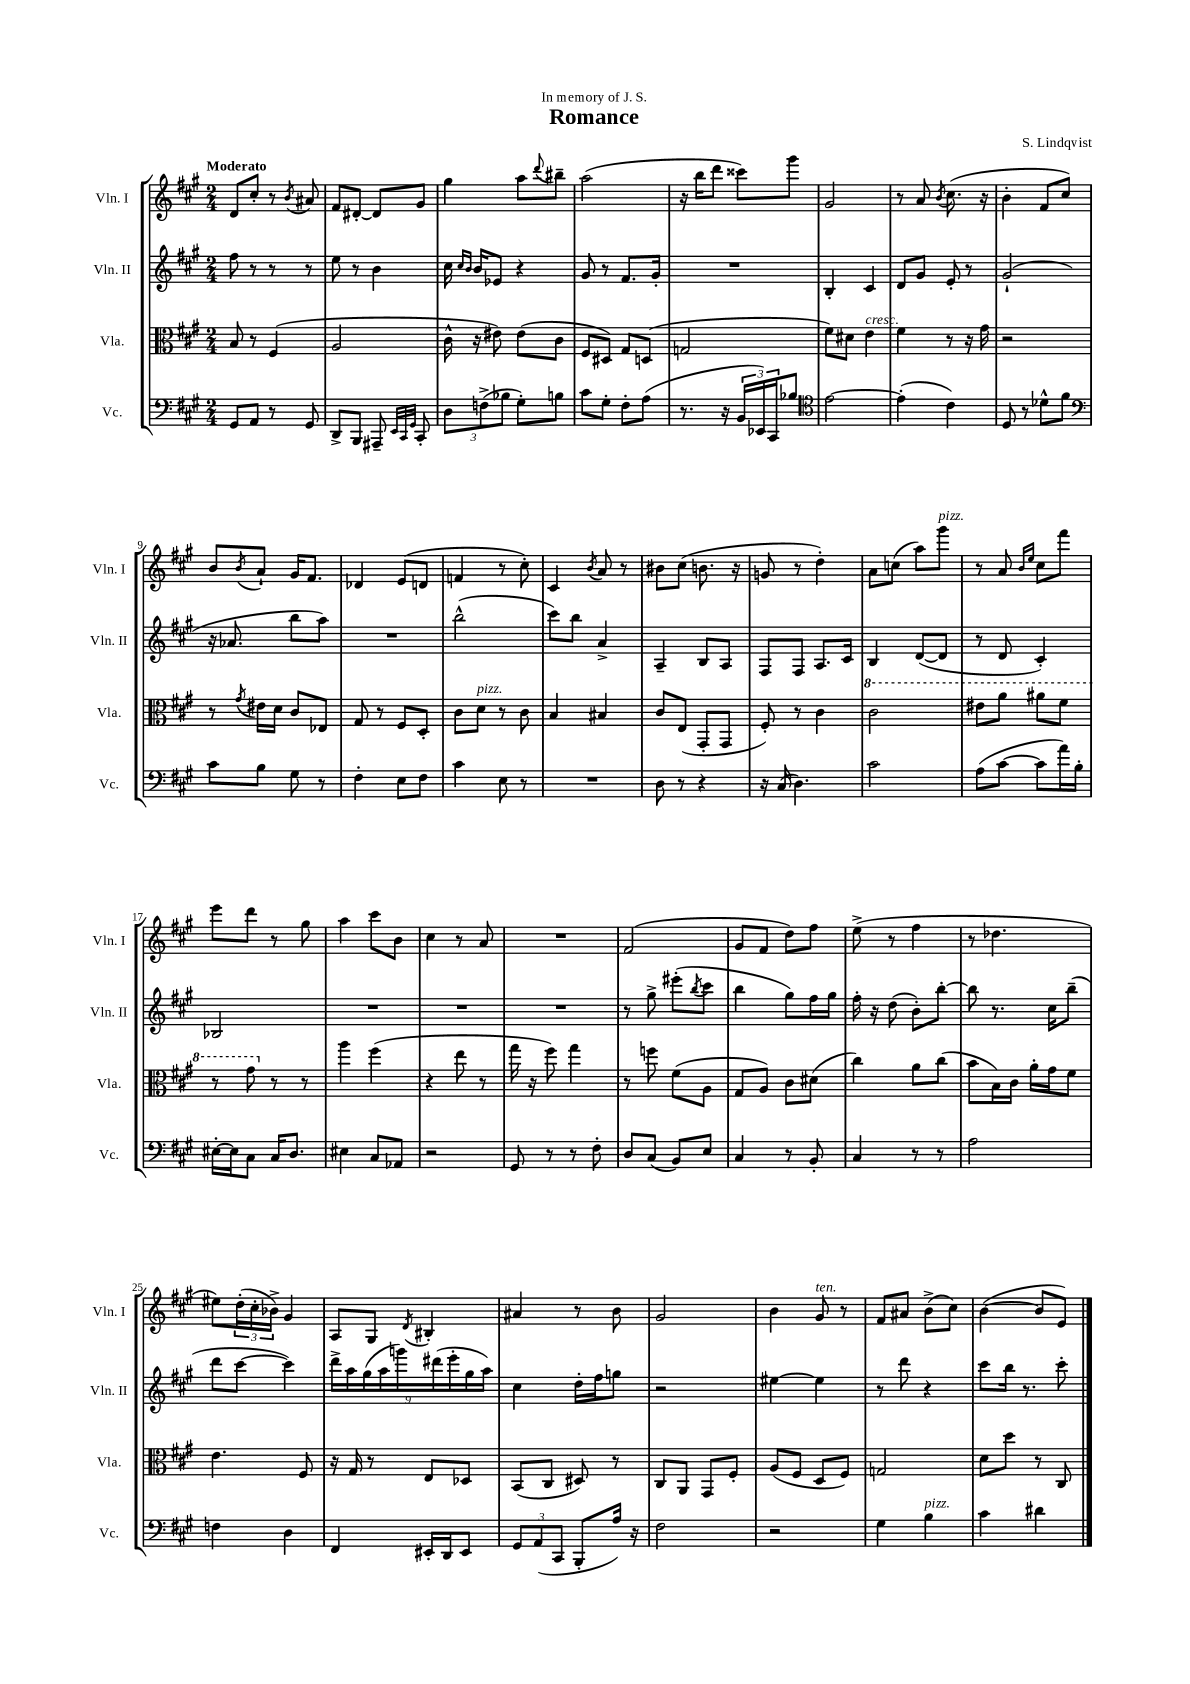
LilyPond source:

\header { title = "Romance" composer = "S. Lindqvist" dedication = "In memory of J. S." }
<<
\new StaffGroup <<
\new Staff = "s0" \with { instrumentName = "Vln. I" shortInstrumentName = "Vln. I" } {
    \clef treble \key a \major \numericTimeSignature \time 2/4 \tempo "Moderato"
    d'8 cis''8-. r8 \acciaccatura { b'8 } ais'8 |
    fis'8 dis'8~-. dis'8 gis'8 |
    gis''4 a''8 \appoggiatura { d'''8 } bis''8-- |
    a''2( |
    r16 b''16 d'''8 cisis'''8) gis'''8 |
    gis'2 |
    r8 a'8 \acciaccatura { b'8 } cis''8.( r16 |
    b'4-. fis'8 cis''8) |
    b'8 \acciaccatura { b'8 } a'8-! gis'16 fis'8. |
    des'4 e'8( d'8 |
    f'4 r8 cis''8-.) |
    cis'4 \acciaccatura { b'8 } a'8 r8 |
    bis'8 cis''8( b'8. r16 |
    g'8 r8 d''4-.) |
    a'8 c''8( a''8) gis'''8^\markup { \italic "pizz." } |
    r8 a'8 \grace { b'16 e''16 } cis''8 fis'''8 |
    e'''8 d'''8 r8 gis''8 |
    a''4 cis'''8 b'8 |
    cis''4 r8 a'8 |
    R2 |
    fis'2( |
    gis'8 fis'8 d''8) fis''8 |
    e''8->( r8 fis''4 |
    r8 des''4. |
    eis''8) \tuplet 3/2 { d''16-.( cis''16-. bes'16->) } gis'4 |
    a8 gis8 \acciaccatura { d'8 } bis4-. |
    ais'4 r8 b'8 |
    gis'2 |
    b'4 gis'8^\markup { \italic "ten." } r8 |
    fis'8 ais'8 b'8->( cis''8) |
    b'4~( b'8 e'8) \bar "|." |
}
\new Staff = "s1" \with { instrumentName = "Vln. II" shortInstrumentName = "Vln. II" } {
    \clef treble \key a \major \numericTimeSignature \time 2/4
    fis''8 r8 r8 r8 |
    e''8 r8 b'4 |
    cis''16 \grace { cis''16 b'16 } b'16 ees'8 r4 |
    gis'8 r8 fis'8. gis'16-. |
    R2 |
    b4-. cis'4 |
    d'8 gis'8 e'8-. r8 |
    gis'2-!( |
    r16 aes'8. b''8 a''8) |
    R2 |
    b''2-^( |
    cis'''8) b''8 a'4-> |
    a4-- b8 a8 |
    fis8 fis8 a8. cis'16 |
    b4 d'8~( d'8 |
    r8 d'8 cis'4-.) |
    bes2 |
    R2 |
    R2 |
    R2 |
    r8 gis''8-> eis'''8-.( \acciaccatura { b''8 } cis'''8 |
    b''4 gis''8) fis''16 gis''16 |
    fis''16-. r16 d''8( b'8-.) b''8~-. |
    b''8 r8. cis''16 b''8--( |
    d'''8 cis'''8~ cis'''4) |
    \tuplet 9/8 { d'''16-> a''16 gis''16( a''16 g'''16) dis'''16( e'''16-. gis''16 a''16) } |
    cis''4 d''16-. fis''16 g''8 |
    r2 |
    eis''4~ eis''4 |
    r8 d'''8 r4 |
    cis'''8 b''16 r8. cis'''8-. \bar "|." |
}
\new Staff = "s2" \with { instrumentName = "Vla." shortInstrumentName = "Vla." } {
    \clef alto \key a \major \numericTimeSignature \time 2/4
    b8 r8 fis4( |
    a2 |
    cis'16-^ r16 eis'8) eis'8( cis'8 |
    fis8 dis8) gis8 d8( |
    g2 |
    fis'8) dis'8 e'4^\markup { \italic "cresc." } |
    fis'4 r8 r16 gis'16 |
    r2 |
    r8 \acciaccatura { gis'8 } eis'16 d'16 cis'8 ees8 |
    gis8 r8 fis8 d8-. |
    cis'8 d'8^\markup { \italic "pizz." } r8 cis'8 |
    b4 bis4 |
    cis'8 e8( gis,8-. gis,8 |
    fis8-.) r8 cis'4 |
    \ottava #1 cis''2 |
    eis''8 a''8 ais''8 fis''8 |
    r8 gis''8 \ottava #0 r8 r8 |
    a''4 fis''4( |
    r4 e''8 r8 |
    gis''16 r16 fis''8) gis''4 |
    r8 f''8 fis'8( a8 |
    gis8 a8) cis'8 dis'8( |
    cis''4) a'8 cis''8( |
    b'8 b16) cis'16 a'16-. gis'16 fis'8 |
    e'4. fis8 |
    r16 gis16 r8 e8 des8 |
    b,8( cis8 dis8) r8 |
    cis8 a,8 gis,8 fis8-. |
    a8( fis8 d8 fis8) |
    g2 |
    d'8 d''8 r8 cis8 \bar "|." |
}
\new Staff = "s3" \with { instrumentName = "Vc." shortInstrumentName = "Vc." } {
    \clef bass \key a \major \numericTimeSignature \time 2/4
    gis,8 a,8 r8 gis,8 |
    d,8-> b,,8 ais,,8-- \grace { e,32 cis,32 gis,32 } cis,8-. |
    \tuplet 3/2 { d8 f8->( bes8 } gis8-.) b8 |
    cis'8 gis8-. fis8-. a8( |
    r8. r16 \tuplet 3/2 { b,16 ees,16) cis,16 } bes8 |
    \clef tenor e'2~ |
    e'4-.( cis'4) |
    d8 r8 des'8-^ fis'8 |
    \clef bass cis'8 b8 gis8 r8 |
    fis4-. e8 fis8 |
    cis'4 e8 r8 |
    R2 |
    d8 r8 r4 |
    r16 cis16( d4.) |
    cis'2 |
    a8( cis'8~ cis'8 a'16) b16-. |
    eis16~-. eis16 cis8 cis16 d8. |
    eis4 cis8 aes,8 |
    r2 |
    gis,8 r8 r8 fis8-. |
    d8 cis8( b,8) e8 |
    cis4 r8 b,8-. |
    cis4 r8 r8 |
    a2 |
    f4 d4 |
    fis,4 eis,16-. d,16 eis,8 |
    \tuplet 3/2 { gis,8 a,8( cis,8 } b,,8-. a16) r16 |
    fis2 |
    r2 |
    gis4 b4^\markup { \italic "pizz." } |
    cis'4 dis'4 \bar "|." |
}
>>
>>
